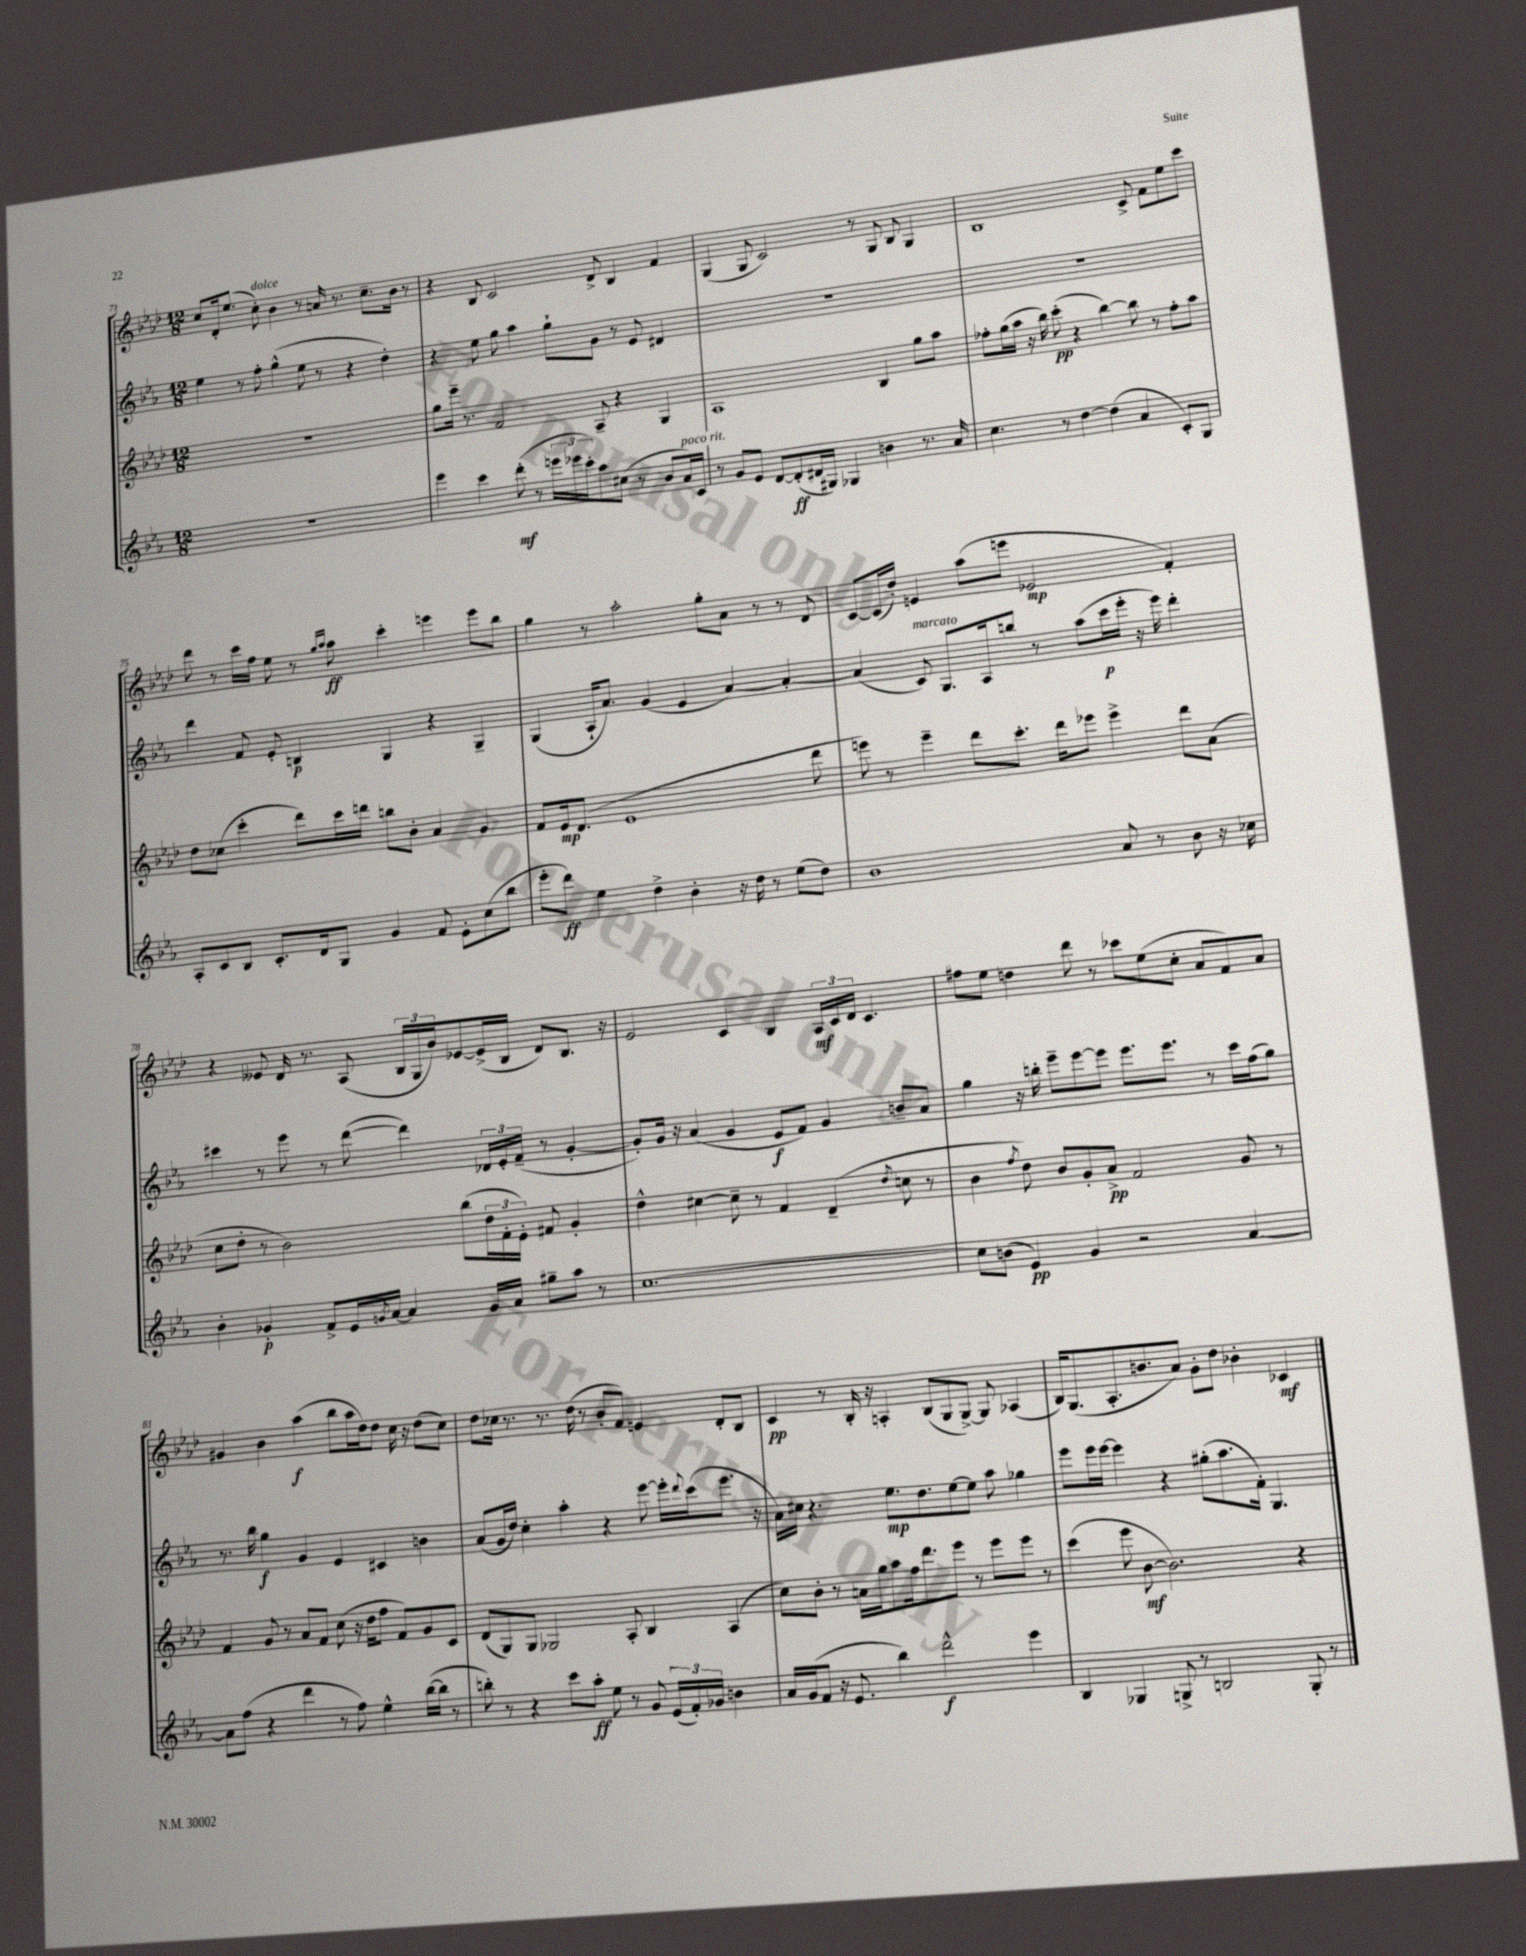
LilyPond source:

<<
\new StaffGroup <<
\new Staff = "s0" {
    \clef treble \key aes \major \numericTimeSignature \time 12/8
    c''8 des'16-. ees''8.( c''8-.^\markup { \italic "dolce" }) bes'4 r8 a'16 r8. c''8.-- bes'16 r8 |
    r4 bes8 c'2 des'8-> bes4 f'4 |
    g4( g8 c'2) r8 g8 bes8 g4 |
    bes1 c'8-> f'8 ees''8 c'''8 |
    des'''8 r8 c'''16 f''16 ees''8 r8 \grace { g''16 aes''16 } aes''8\ff c'''4-. e'''4 e'''8 bes''8 |
    g''4 r8 aes''2-. g''8-. aes'8 r8 r8 des'8 |
    c'8~ c'16( des''16-.) e'4 aes''8( e'''8 ees'2\mp f'4-.) |
    r4 eeses'8 des'16 r8. aes8( \tuplet 3/2 { bes16 g16 bes'16) } ees'8~ ees'16->( bes16 des'8) bes8. r16 |
    ees'2 c'4 bes4 \tuplet 3/2 { aes16\mf c'16 des'16 } c'4. |
    fis''8 ees''8 d''4 des'''8 r8 ces'''8 ees''8( c''8-. aes'8 f'8) aes'8 |
    gis'4 bes'4 aes''4\f( bes''8 aes''16 des''16) des''8 c''16 r16 des''8( c''8) |
    des''8 ces''16 r8. r8. des''16( r8 bes'8-. f'8) e'4 des'8-. bes8 |
    c'4\pp r8 bes16-. r16 a4-. bes8( g8 g8~->) g8 aes4( |
    bes16) g8.( aes8.-. b'8. aes'8) g'8-. des''8 bes'4-. ces'4\mf \bar "|." |
}
\new Staff = "s1" {
    \clef treble \key ees \major \numericTimeSignature \time 12/8
    ees''4 r8 f''8-. g''4-^( ees''8 r8 r4 d''4-.) |
    r4 ees''8 g''8 aes''4 g''8-! g'8 r8 ees'8 dis'4 |
    R1. |
    R1. |
    d'''4 f'8 ees'8-. b4\p g4 r4 g4-- |
    g4( aes16-! aes'8.) g'4( ees'4 aes'4~) aes'4~-. |
    aes'4( c'8^\markup { \italic "marcato" }) g8. aes16 b''8 r8 aes''8( c'''16\p ees'''16-. r16 ees'''16) d'''4-. |
    cis'''4 r8 ees'''8 r8 d'''8~( d'''4) \tuplet 3/2 { des'16 ees'16-. f'16--( } r8 g'4~-. |
    g'8-.) g'16 r16 aes'4( g'4 ees'8\f f'8) g'4 b'8-- aes'8 |
    g''4 r16 b''16-. ees'''8-- ees'''8~ ees'''8 ees'''8. ees'''8. r8 c'''16 f''16( g''8) |
    r8. bes''16 g''4\f g'4 ees'4 cis'4 b'4 |
    aes'8( g'16 d''16) c''4-. aes''4-. r4 ees'''8~ ees'''16-. \appoggiatura { d'''8 } c'''16( ees'''8. r16 |
    aes'16) cis''16 r4. ees''8.\mp d''8. ees''8~ ees''8 aes''8 ges''4 |
    ees'''8 ees'''16 ees'''16~ ees'''4 r4 gis''8-.( aes''8. f'16-.) g4. \bar "|." |
}
\new Staff = "s2" {
    \clef treble \key aes \major \numericTimeSignature \time 12/8
    R1. |
    g''8 ees'''16-- r8. f'2 aes8-- r4 g4 |
    aes1 bes4 g''8 aes''8 |
    fes''8-. g''16( aes''16 r16 bes''16) c'''8-.\pp( r4 bes''4~) bes''8 r8 fes''8-. aes''8 |
    des''8 ces''8( c'''4-. des'''8) c'''16 d'''16 b''8 bes'8-. aes'4 g'4 |
    f'8 ees'16\mp des'8.( ees'1 des'''8 |
    e'''8) r8 e'''4-- des'''8 c'''8.-. des'''16 ees'''8 ees'''4-> des'''8 aes'8( |
    c''8 des''8-. r8 bes'2) bes''8( \tuplet 3/2 { des''16 f'16-. ees'16-.) } fis'8 g'4-. |
    des''4-^ cis''4~ cis''8-- r8 f'4 des'4--( \acciaccatura { des''8 } c''8 r8 |
    bes'4 \acciaccatura { f''8 } des''8) bes'8 g'8-. aes'8->\pp f'2 g'8 r8 |
    f'4 g'8 r8 aes'8 f'8 c''8( r16 des''16 f''8 f'8) g'8 c'8 |
    des'8( g8) g8 ges2 aes8-. bes4 aes4( |
    c''8) bes'8-. r8 a'16 g''16 aes''8 f''16 des'''8. ees'''8 r8 ees'''8 ees'''8 r8 |
    c'''4( ees'''8 bes'8~\mf bes'2.) r4 \bar "|." |
}
\new Staff = "s3" {
    \clef treble \key ees \major \numericTimeSignature \time 12/8
    R1. |
    ees'''4 c'''4 d'''8-.\mf( r8 \tuplet 3/2 { e'''16 ees'''16 c'''16-.) } aes''8 cis''8( r8 bes'8 aes'16^\markup { \italic "poco rit." }) c'16 |
    r8 g'8 ees'8 d'8~ d'8-.\ff( dis'16 gis16) ges4 b'4 r8. aes'16 |
    c''4. r8 d''4~ d''4( aes'4 c'8-.) g8 |
    aes8-. c'8 bes8 c'8.-. d'16 g8 g'4 f'8 ees'8-. c''8( bes''8 |
    ees'''8-. d'''8\ff) ees''4 d''4-> bes'4-. r16 d''16 r8 ees''8( d''8) |
    bes'1 aes'8 r8 bes'8 r16 ces''16 |
    bes'4-. ges'4-.\p f'8-> ees'16 \acciaccatura { g'8 } aes'16~ aes'4 g'16 aes'16 gis''8-- aes''8 r8 |
    c''1.~ |
    c''8 b'8( ees'4\pp) g'4 r2 aes'4~ |
    aes'8 f''8( r4 d'''4 r8 f''8) ees''4-^ bes''16~( bes''16 r8 |
    b''8-.) r8 r4 c'''8 aes''8-.\ff ees''8 r8 g'8 \tuplet 3/2 { ees'16( f'16-.) ges'16 } b'4 |
    aes'16 g'16( f'8 r16 ees'8. bes''4) d'''2-^\f ees'''4 |
    bes4 ges4 g8-> r8 b2 g8-. r8 \bar "|." |
}
>>
>>
\layout { \context { \Score currentBarNumber = #71 } }
